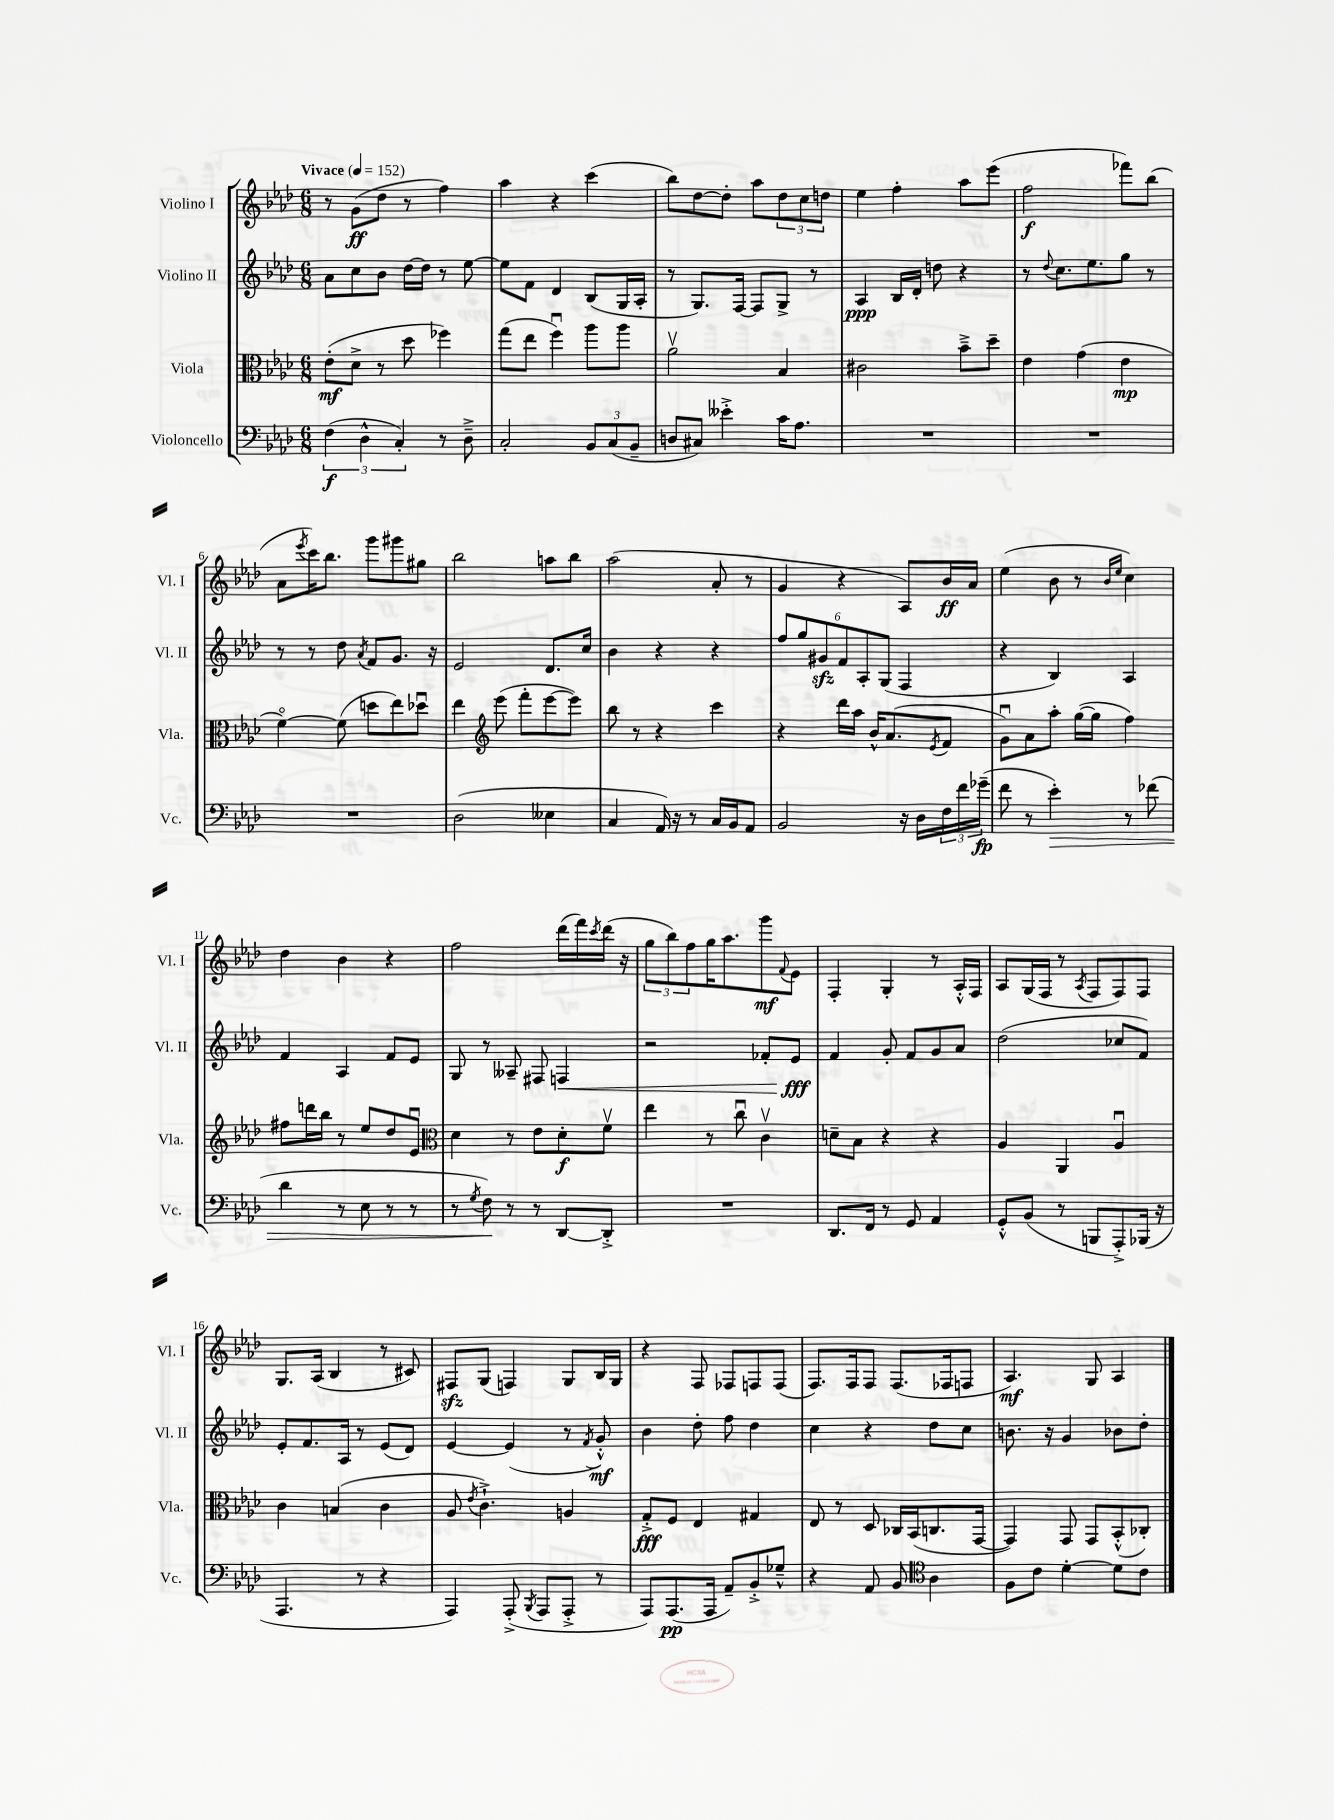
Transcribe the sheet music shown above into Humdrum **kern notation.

**kern	**kern	**kern	**kern
*staff4	*staff3	*staff2	*staff1
*clefF4	*clefC3	*clefG2	*clefG2
*k[b-e-a-d-]	*k[b-e-a-d-]	*k[b-e-a-d-]	*k[b-e-a-d-]
*M6/8	*M6/8	*M6/8	*M6/8
*MM152	*MM152	*MM152	*MM152
(6F\	(8e-'\L	8a-\L	8r
.	8d-^\J	8cc\	(8g\L
6D-^^\	.	.	.
.	8r	8b-\J	8dd-\J
6C'/)	.	.	.
.	8dd-\	[16dd-\LL	8r
.	.	16dd-\]JJ	.
8r	4ff-\)	8r	4ff\)
8D-~^\	.	[8ee-\	.
=	=	=	=
2C'/	(8gg\L	8ee-\]L	4aa-\
.	8ee-\J	8f\J	.
.	4ffu\)	4d-/	4r
12BB-/L	8aa-\L	(8B-/L	(4ccc\
(12C/	.	.	.
.	8aa-\J	16G/L	.
12BB-~/J	.	.	.
.	.	16A-'/JJ	.
=	=	=	=
8D/L	2a-v\	8r	8bb-\L)
8C#/J)	.	8.G/L)	[8dd-\
4e--'^\	.	.	8dd-'\]J
.	.	[16F/Jk	.
.	.	8F/]L	8aa-\L
16c\LK	4B-/	8G^/J	12dd-\
8.A-\J	.	.	.
.	.	.	12cc\
.	.	8r	.
.	.	.	12dd\J
=	=	=	=
2.r	2c#\	4A-/	4ee-\
.	.	16B-/LL	4ff'\
.	.	16d-'/JJ	.
.	.	8dd\	.
.	8b-~^\L	4r	8aa-\L
.	8dd-~\J	.	(8eee-\J
=	=	=	=
2.r	4e-\	8r	2ff\
.	.	8qqdd-/	.
.	.	8.cc\L	.
.	(4g\	.	.
.	.	8.ee-\	.
.	4e-\	8gg\J	8fff-\L)
.	.	8r	(8bb-\J
=	=	=	=
2.r	[4fo\)	8r	8a-\L
.	.	.	8qeee-/
.	.	8r	16ccc\K)
.	.	.	8.bb-\J
.	(8f\]	8dd-\	.
.	.	8qa-/	.
.	8dd\L	8f/L	8ggg\L
.	8ee-\)	8.g/J	8ggg#\
.	8dd-u\J	.	8gg#\J
.	.	16r	.
=	=	=	=
(2D-\	4ee-\	2e-/	2bb-\
*	*clefG2	*	*
.	(8eee-\	.	.
.	8fff'\L	.	.
4E--\	[8eee-\	8.d-/L	8aa\L
.	8eee-\]J)	.	8bb-\J
.	.	16cc/Jk	.
=	=	=	=
4C/	8bb-\	4b-\	(2aa-\
.	8r	.	.
16AA-/)	4r	4r	.
16r	.	.	.
8r	.	.	.
16C/LL	4ccc\	4r	8a-'/
16BB-/J	.	.	.
8AA-/J	.	.	8r
=	=	=	=
2BB-/	4r	12ff/L	4g/
.	.	12gg/	.
.	.	12g#/	.
.	16ddd-\LL	12f/	4r
.	16aa-\JJ	.	.
.	.	12A-'/	.
.	16b-^^/LK	.	.
.	.	(12G/J	.
.	(8.a-/	.	.
16r	.	4F/	8A-/L)
16D-\LL	.	.	.
.	8qe-/	.	.
24F\	8f/J	.	16b-/L
24f\	.	.	.
.	.	.	16a-/JJ
(24g-~\JJ	.	.	.
=	=	=	=
8f\	8gu\L)	4r	(4ee-\
8r	8a-\	.	.
4e-'\)	8aa-'\J	4B-/)	8b-\
.	([16gg\LL	.	8r
.	16gg\]JJ	.	.
.	.	.	16qqb-/LL
.	.	.	16qqee-/JJ
8r	4ff\)	4A-/	4cc\)
(8f-\	.	.	.
=	=	=	=
4d-\	8ff#\L	4f/	4dd-\
.	16ddd\L	.	.
.	16bb-\JJ	.	.
8r	8r	4A-/	4b-\
8E-\	8ee-/L	.	.
8r	8dd-/	8f/L	4r
8r	8e-u/J	8e-/J	.
=	=	=	=
*	*clefC3	*	*
8r	4d-\	8G/	2ff\
8qG/	.	.	.
8F\)	.	8r	.
8r	8r	8A--~/	.
8r	8e-\L	8F#/	.
[8DD-/L	8d-'\	4F/	(16ddd-\LL
.	.	.	16fff\)
.	.	.	8qccc/
8DD-'^/]J	8fv\J	.	(16ddd-\JJ
.	.	.	16r
=	=	=	=
2.r	4ee-\	2r	12gg\L
.	.	.	12bb-\)
.	.	.	12ff\
.	8r	.	16gg\K
.	.	.	8.aa-\
.	8ccu\	.	.
.	4cv\	8f-'/L	8ggg\
.	.	.	8qqf/
.	.	8e-/J	8e-\J
=	=	=	=
8.DD-/L	8d~\L	4f/	4F'/
.	8B-\J	.	.
16FF/Jk	.	.	.
8r	4r	8g'/	4G'/
8GG/	.	8f/L	.
4AA-/	4r	8g/	8r
.	.	8a-/J	16A-'^^/LL
.	.	.	16F/JJ
=	=	=	=
8GG'^^/L	4A-/	(2dd-\	8A-/L
(8BB-/J	.	.	(16G/L
.	.	.	16F/JJ
8r	4AA-/	.	8r
.	.	.	8qA-/
8BBB/L	.	.	8F/L
8AAA-'^/)	4A-u/	8cc-/L	8F/)
(16BBB-/Jk	.	8f/J)	8F/J
16r	.	.	.
=	=	=	=
4.AAA-/	4c\	8e-'/L	8.G/L
.	.	8.f/	.
.	.	.	(16A-/Jk
.	(4B/	.	4B-/
.	.	16A-/Jk	.
8r	.	8r	.
4r	4c\	(8e-/L	8r
.	.	8d-/J)	8c#/)
=	=	=	=
4AAA-/)	8A-/	[4e-/	8F#/L
.	8qe-/	.	.
.	4.c`^\)	.	(8G/J
(8AAA-'^/	.	(4e-/]	4F/)
8qBBB-/	.	.	.
8AAA-/L	.	.	.
8AAA-'^/J	4A/	8r	8G/L
.	.	8qf/	.
8r	.	8g'^^/)	16B-/L
.	.	.	16G/JJ
=	=	=	=
8AAA-/L)	8G'^/L	4b-\	4r
(8.AAA-/	8F/J	.	.
.	4E-/	8dd-'\	8F/
16AAA-/Jk	.	.	.
8AA-~/L)	.	8ff\	8F-/L
8BB-'^/	4G#/	4dd-\	8F/
8G-~^^/J	.	.	(8F/J
=	=	=	=
4r	8E-/	4cc\	8.F/L)
.	8r	.	.
.	.	.	16F/k
8AA-/	8D-/	4r	8F/J
8BB-/	16C-/LL	.	(8.F/L
.	(16BB-/J	.	.
*clefC4	*	*	*
4A-\	8.C/	8dd-\L	.
.	.	.	16F-/k
.	.	8cc\J	8F/J
.	[16GG/Jk	.	.
=	=	=	=
8F\L	4GG/])	8.b\	4.A-/)
8c\J	.	.	.
.	.	16r	.
[4d-'\	8GG/	4g/	.
.	8GG/L	.	8G/
8d-\]L	(8BB-'^^/	8b-\L	4A-/
8c\J	8C-'/J)	8dd-'\J	.
==	==	==	==
*-	*-	*-	*-
